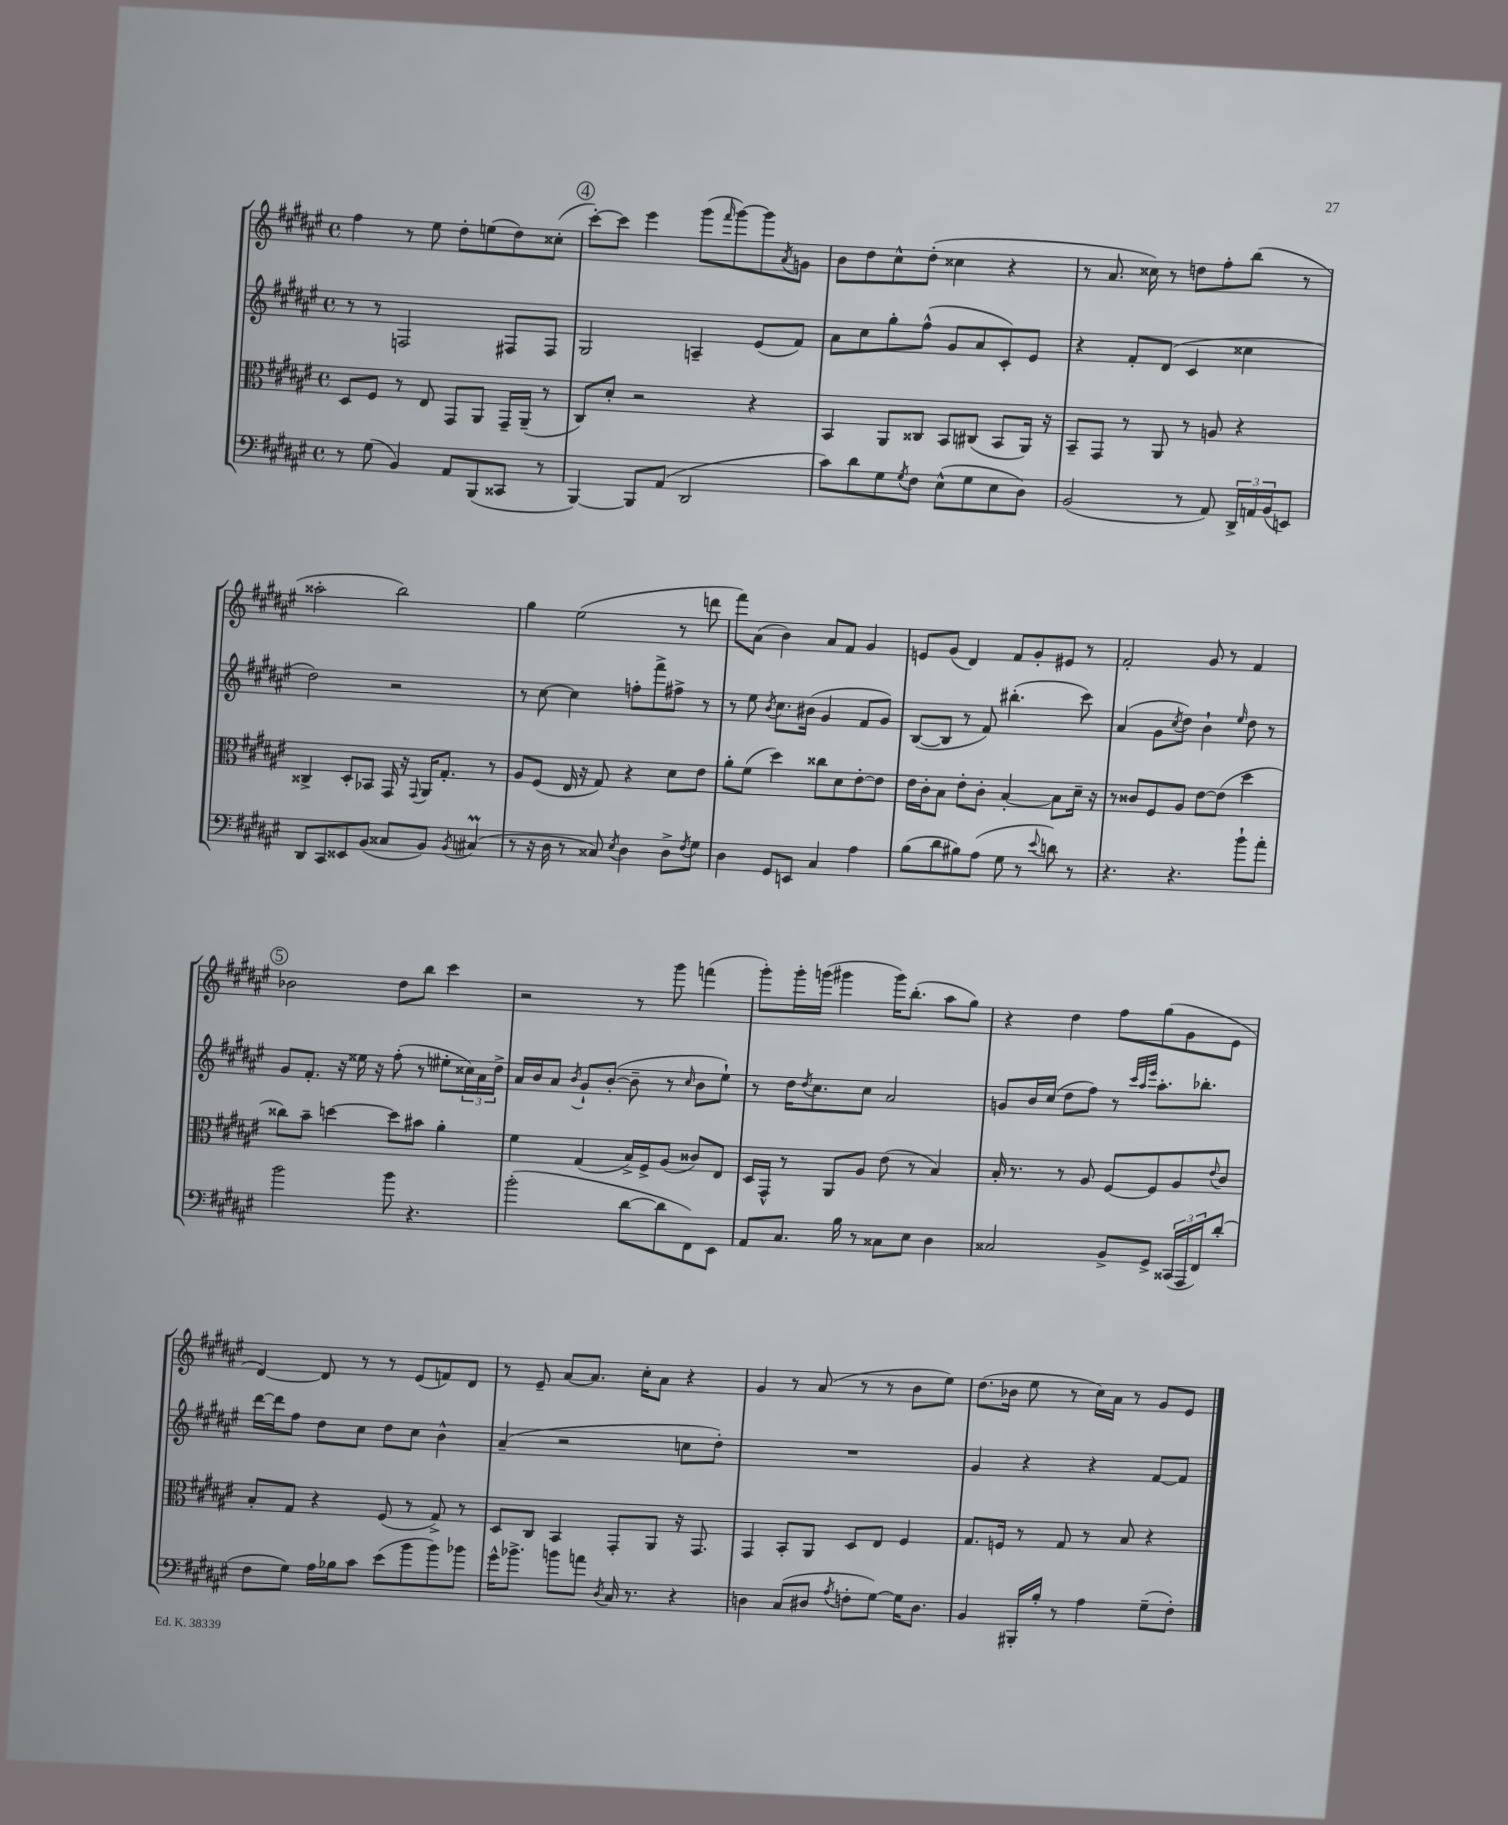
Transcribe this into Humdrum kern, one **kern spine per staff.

**kern	**kern	**kern	**kern
*staff4	*staff3	*staff2	*staff1
*clefF4	*clefC3	*clefG2	*clefG2
*k[f#c#g#d#a#e#]	*k[f#c#g#d#a#e#]	*k[f#c#g#d#a#e#]	*k[f#c#g#d#a#e#]
*M4/4	*M4/4	*M4/4	*M4/4
*met(c)	*met(c)	*met(c)	*met(c)
8r	8D#	8r	4ff#
(8G#	8F#	8r	.
4BB)	8r	2F	8r
.	8E#	.	8ee#
8AA#	8GG#	.	8dd#'
(8BBB	8AA#	.	(8ee
8CC##	16GG#~	8F#	8dd#)
.	(16AA#~	.	.
8r	8r	8F#	(8cc##'
=	=	=	=
[4BBB)	8C#)	2G#	[8ccc#')
.	8d#'	.	8ccc#]
8BBB]	2r	.	4eee#
(8AA#	.	.	.
2DD#	.	4A~	(8ggg#
.	.	.	16qqfff#
.	.	.	[8ggg#)
.	4r	(8e#	8ggg#]
.	.	.	8qa#
.	.	8f#)	8g
=	=	=	=
8c#)	4BB	8a#	8b
8d#	.	8cc#	8dd#
8G#	8AA#	8gg#'	8cc#^^
8qG#	.	.	.
8F#	8C##	(8ff#^^	(8dd#'
(8E#^^	8BB	8g#	4cc##
8G#	(8C#	8a#	.
8E#	8BB	8c#')	4r
8D#)	16AA#)	8e#	.
.	16r	.	.
=	=	=	=
(2BB	8BB~	4r	8r
.	8GG#	.	8.a#
.	8r	8f#'	.
.	.	.	16cc##)
.	8AA#	(8d#	8r
8r	8r	4c#	8dd
8AA#)	8A	.	8ff#'
24DD#^	4r	4cc##	(8bb
24AA	.	.	.
(24BB	.	.	.
8EE)	.	.	8r
=	=	=	=
8DD#	4C##^	2dd#)	2aa##'
8CC#	.	.	.
8EE##	8D#'	.	.
(8BB	8BB-	.	.
8C##	16GG#	2r	2bb)
.	16r	.	.
.	8qqGG#	.	.
8BB)	16AA#	.	.
.	8.G#'	.	.
8qBB	.	.	.
(4C#	.	.	.
.	8r	.	.
=	=	=	=
8r	8A#	8r	4gg#
16r	(8F#	[8cc#	.
16D#	.	.	.
8r	16E#	4cc#]	(2ee#
.	16r	.	.
8C##)	8G#)	.	.
8qE#	.	.	.
4D#	4r	8ff'	.
.	.	8fff#^	.
8D#^	8d#	8ff#^	8r
8qF#	.	.	.
8G#	8e#	8r	8ddd
=	=	=	=
4D#	8a#'	8r	8fff#)
.	(8f#	8ee#	(8a#
.	.	8qb	.
8GG#	4dd#)	8.cc#	4b)
8EE	.	.	.
.	.	(16b#	.
4C#	8cc##	4g#	8a#
.	8d#	.	8f#
4A#	[8e#'	8f#	4g#
.	8e#]	8g#)	.
=	=	=	=
(8B	16e#	([8B	8e
.	16c#'	.	.
8d#	8B	8B]	(8g#
8B#)	8e#'	8r	4d#)
(8A#	8c#'	8f#)	.
8G#	[4B'	(4.bb#'	8f#
8r	.	.	8g#'
8qqe#	.	.	.
8d)	8B]	.	8e#
8r	16d#~	8ccc#)	8r
.	16r	.	.
=	=	=	=
4.r	8r	(4a#	2f#'
.	8c##	.	.
.	8F#	8g#	.
.	.	8qcc#	.
4.r	8A#	8dd#)	.
.	[8e#	4b`	8g#
.	(8e#]	.	8r
.	.	16qqee#	.
8b`	4dd#	8dd#	4f#
8a#'	.	8r	.
=	=	=	=
2b	8cc##)	8g#	2b-
.	8b~	8.f#'	.
.	[4dd	.	.
.	.	16r	.
.	.	16ee##	.
.	.	16r	.
8b	8dd]	(8ff#'	8dd#
4.r	8b#	8r	8bb
.	4a#'	8ee#'	4ccc#
.	.	24cc##)	.
.	.	24a#	.
.	.	24dd#^	.
=	=	=	=
(2b'	4f#	16a#	2r
.	.	16b	.
.	.	8a#	.
.	.	8qb	.
.	(4G#	8g#`	.
.	.	([8b'	.
[8d#	16B^)	8b~]	8r
.	16F#^	.	.
8d#]	(8A#	8r	8ggg#
.	.	16qqcc#	.
8FF#)	8c##)	8b	(4fff
8EE#	8E#	8ee#`)	.
=	=	=	=
8AA#	16D#	8r	8ggg#')
.	16GG#^^	.	.
8.C#	8r	16dd#	16ggg#'
.	.	8qdd#	.
.	.	8.cc#	(16ggg
.	8AA#	.	4ggg#
16B	.	.	.
8r	8A#	8cc#	.
8C##	(8e#	2a#	16ggg#)
.	.	.	(8.bb'
8E#	8r	.	.
4D#	4B)	.	8aa#
.	.	.	8gg#)
=	=	=	=
2C##	16B'	8g	4r
.	8.r	.	.
.	.	16b	.
.	.	(16cc#	.
.	8r	8dd#	4dd#
.	8A#	8ff#)	.
8BB^	[8F#	8r	8ff#
.	.	32qqccc#	.
.	.	32qqaa#	.
.	.	32qqeee#	.
8GG#^	8F#]	8.aa#'	(8gg#
(24CC##	8A#	.	8g#
24AAA#	.	.	.
.	.	8.bb-'	.
24FF#)	.	.	.
.	8qqe#	.	.
(8d#'	8c#	.	8e#
=	=	=	=
8F#	8B'	[16ddd#	[4d#)
.	.	16ddd#]	.
8G#)	8G#	8ff#	.
16A#	4r	8dd#	8d#]
16B-	.	.	.
8c#	.	8cc#	8r
(8e#	(8F#	8dd#	8r
8b	8r	8cc#	(8e#
8b)	8G#^)	4b^^	8f)
8b-	8r	.	8d#
=	=	=	=
16g#^^	8D#	(4a#~	8r
8.b-^	.	.	.
.	8C#	.	8e#~
8b	4BB	2r	[8a#
8a	.	.	8.a#]
8qD#	.	.	.
16C#	8GG#'	.	.
8.r	.	.	16cc#'
.	8AA#	.	8a#
4r	16r	8cc	4r
.	8.GG#	.	.
.	.	8dd#')	.
=	=	=	=
4D	4GG#	1r	4g#
(8C#	8BB'	.	8r
8D#	8AA#	.	(8a#
8qA#	.	.	.
8F'	8D#	.	8r
[8G#)	8E#	.	8r
16G#]	4F#	.	8b
8.D#	.	.	.
.	.	.	8ee#)
=	=	=	=
4BB	8.G#	4g#	(8.dd#
.	16F	.	16b-
16BBB#'	8r	4r	8ee#
16B'	.	.	.
8r	8G#	.	8r
4A#	8r	4r	16cc#)
.	.	.	16a#
.	8B	.	8r
(8G#~	4r	[8f#	8g#
8F#')	.	8f#]	8e#
==	==	==	==
*-	*-	*-	*-
